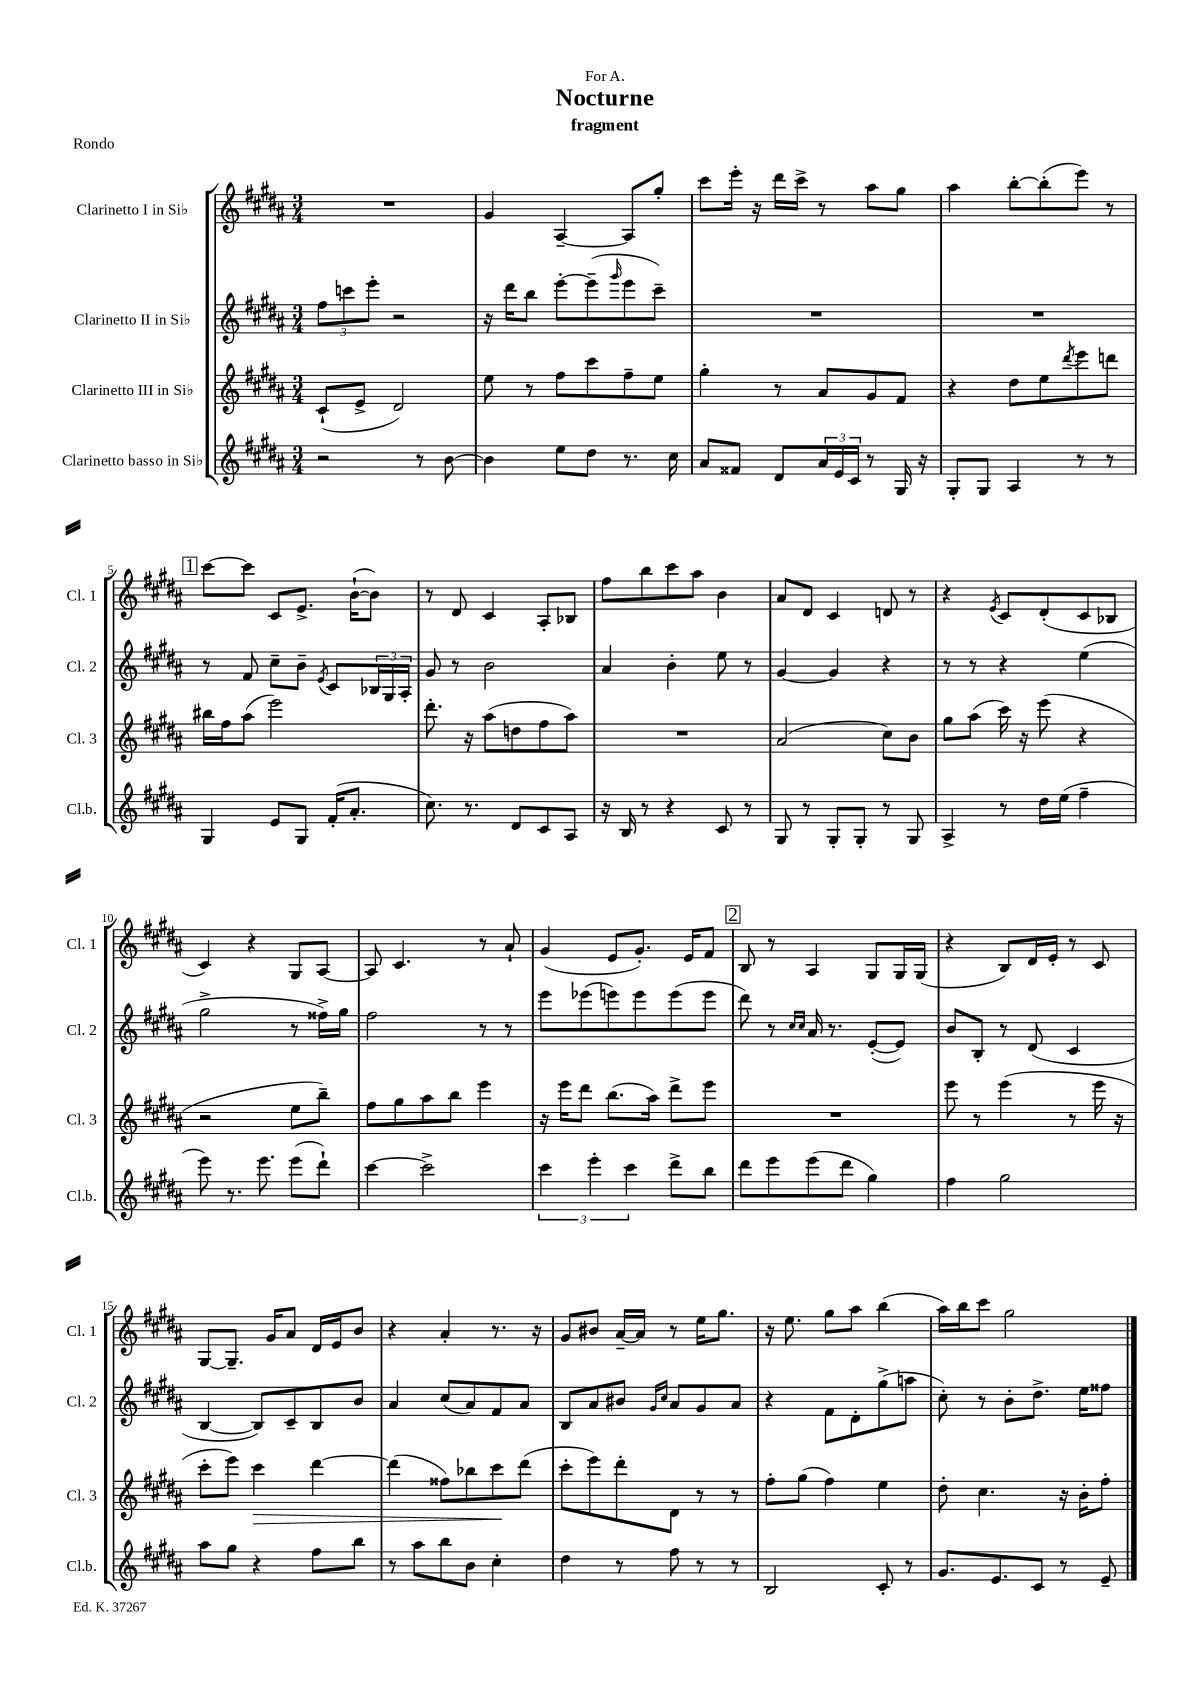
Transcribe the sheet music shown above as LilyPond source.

\header { title = "Nocturne" subtitle = "fragment" dedication = "For A." piece = "Rondo" }
<<
\new StaffGroup <<
\new Staff = "s0" \with { instrumentName = "Clarinetto I in Sib" shortInstrumentName = "Cl. 1" } {
    \clef treble \key b \major \numericTimeSignature \time 3/4
    R2. |
    gis'4 ais4~-- ais8 gis''8-. |
    cis'''8 e'''16-. r16 dis'''16 cis'''16-> r8 ais''8 gis''8 |
    ais''4 b''8~-. b''8-.( e'''8) r8 |
    \mark \markup { \box "1" } cis'''8~ cis'''8 cis'8 e'8.-> b'16~-!( b'8) |
    r8 dis'8 cis'4 ais8-. bes8 |
    fis''8 b''8 cis'''8 ais''8 b'4 |
    ais'8 dis'8 cis'4 d'8 r8 |
    r4 \acciaccatura { e'8 } cis'8 dis'8-.( cis'8 bes8 |
    cis'4) r4 gis8 ais8~ |
    ais8 cis'4. r8 ais'8-! |
    gis'4( e'8 gis'8.-.) e'16 fis'8 |
    \mark \markup { \box "2" } b8 r8 ais4 gis8 gis16 gis16( |
    r4 b8) dis'16 e'16-. r8 cis'8 |
    gis8~ gis8.-- gis'16 ais'8 dis'16 e'16 b'8 |
    r4 ais'4-. r8. r16 |
    gis'8 bis'8 ais'16~-- ais'16 r8 e''16 gis''8. |
    r16 e''8. gis''8 ais''8 b''4( |
    ais''16) b''16 cis'''8 gis''2 \bar "|." |
}
\new Staff = "s1" \with { instrumentName = "Clarinetto II in Sib" shortInstrumentName = "Cl. 2" } {
    \clef treble \key b \major \numericTimeSignature \time 3/4
    \tuplet 3/2 { fis''8 c'''8 e'''8-. } r2 |
    r16 dis'''16 b''8 e'''8~-. e'''8--( \grace { gis'''16 } e'''8 cis'''8--) |
    R2. |
    R2. |
    \mark \markup { \box "1" } r8 fis'8 cis''8-- b'8-- \acciaccatura { e'8 } cis'8 \tuplet 3/2 { bes16 gis16 ais16-. } |
    gis'8 r8 b'2 |
    ais'4 b'4-. e''8 r8 |
    gis'4~ gis'4 r4 |
    r8 r8 r4 e''4( |
    gis''2-> r8 fisis''16->) gis''16 |
    fis''2 r8 r8 |
    e'''8 ees'''8( e'''8) e'''8 e'''8( e'''8 |
    \mark \markup { \box "2" } dis'''8) r8 \grace { cis''16 cis''16 } ais'16 r8. e'8~-.( e'8) |
    b'8 b8-. r8 dis'8( cis'4 |
    b4~ b8) cis'8-- b8 b'8 |
    ais'4 cis''8( ais'8) fis'8 ais'8 |
    b8 ais'8 bis'8 \grace { gis'16 cis''16 } ais'8 gis'8 ais'8 |
    r4 fis'8 dis'8-. gis''8->( a''8 |
    cis''8-.) r8 b'8-. dis''8.-> e''16 fisis''8 \bar "|." |
}
\new Staff = "s2" \with { instrumentName = "Clarinetto III in Sib" shortInstrumentName = "Cl. 3" } {
    \clef treble \key b \major \numericTimeSignature \time 3/4
    cis'8-!( e'8-> dis'2) |
    e''8 r8 fis''8 cis'''8 fis''8-- e''8 |
    gis''4-. r8 ais'8 gis'8 fis'8 |
    r4 dis''8 e''8 \acciaccatura { dis'''8 } e'''8 d'''8 |
    \mark \markup { \box "1" } bis''16 fis''16 ais''8( e'''2) |
    dis'''8.-. r16 ais''8( d''8 fis''8 ais''8) |
    R2. |
    ais'2( cis''8) b'8 |
    gis''8 ais''8( cis'''16) r16 e'''8( r4 |
    r2 e''8 b''8--) |
    fis''8 gis''8 ais''8 b''8 e'''4 |
    r16 e'''16 dis'''8 b''8.( ais''16) dis'''8-> e'''8 |
    \mark \markup { \box "2" } R2. |
    e'''8 r8 e'''4( r8 e'''16 r16 |
    cis'''8-. e'''8) cis'''4\> dis'''4~ |
    dis'''4( fisis''8) bes''8 cis'''8\! dis'''8( |
    cis'''8-. e'''8) dis'''8-. dis'8 r8 r8 |
    fis''8-. gis''8( fis''4) e''4 |
    dis''8-. cis''4. r16 b'16-. fis''8-. \bar "|." |
}
\new Staff = "s3" \with { instrumentName = "Clarinetto basso in Sib" shortInstrumentName = "Cl.b." } {
    \clef treble \key b \major \numericTimeSignature \time 3/4
    r2 r8 b'8~ |
    b'4 e''8 dis''8 r8. cis''16 |
    ais'8 fisis'8 dis'8 \tuplet 3/2 { ais'16 e'16 cis'16 } r8 gis16 r16 |
    gis8-. gis8 ais4 r8 r8 |
    \mark \markup { \box "1" } gis4 e'8 gis8 fis'16-.( ais'8.-. |
    cis''8.) r8. dis'8 cis'8 ais8 |
    r16 b16 r8 r4 cis'8 r8 |
    gis8 r8 gis8-. gis8-. r8 gis8 |
    ais4-> r8 dis''16 e''16( fis''4-- |
    e'''8) r8. e'''8. e'''8( dis'''8-!) |
    cis'''4~ cis'''2-> |
    \tuplet 3/2 { cis'''4 e'''4-. cis'''4 } dis'''8-> b''8 |
    \mark \markup { \box "2" } dis'''8 e'''8 e'''8( dis'''8 gis''4) |
    fis''4 gis''2 |
    ais''8 gis''8 r4 fis''8 b''8 |
    r8 ais''8 b''8 b'8 cis''4-. |
    dis''4 r8 fis''8 r8 r8 |
    b2 cis'8-. r8 |
    gis'8. e'8. cis'8 r8 e'8-- \bar "|." |
}
>>
>>
